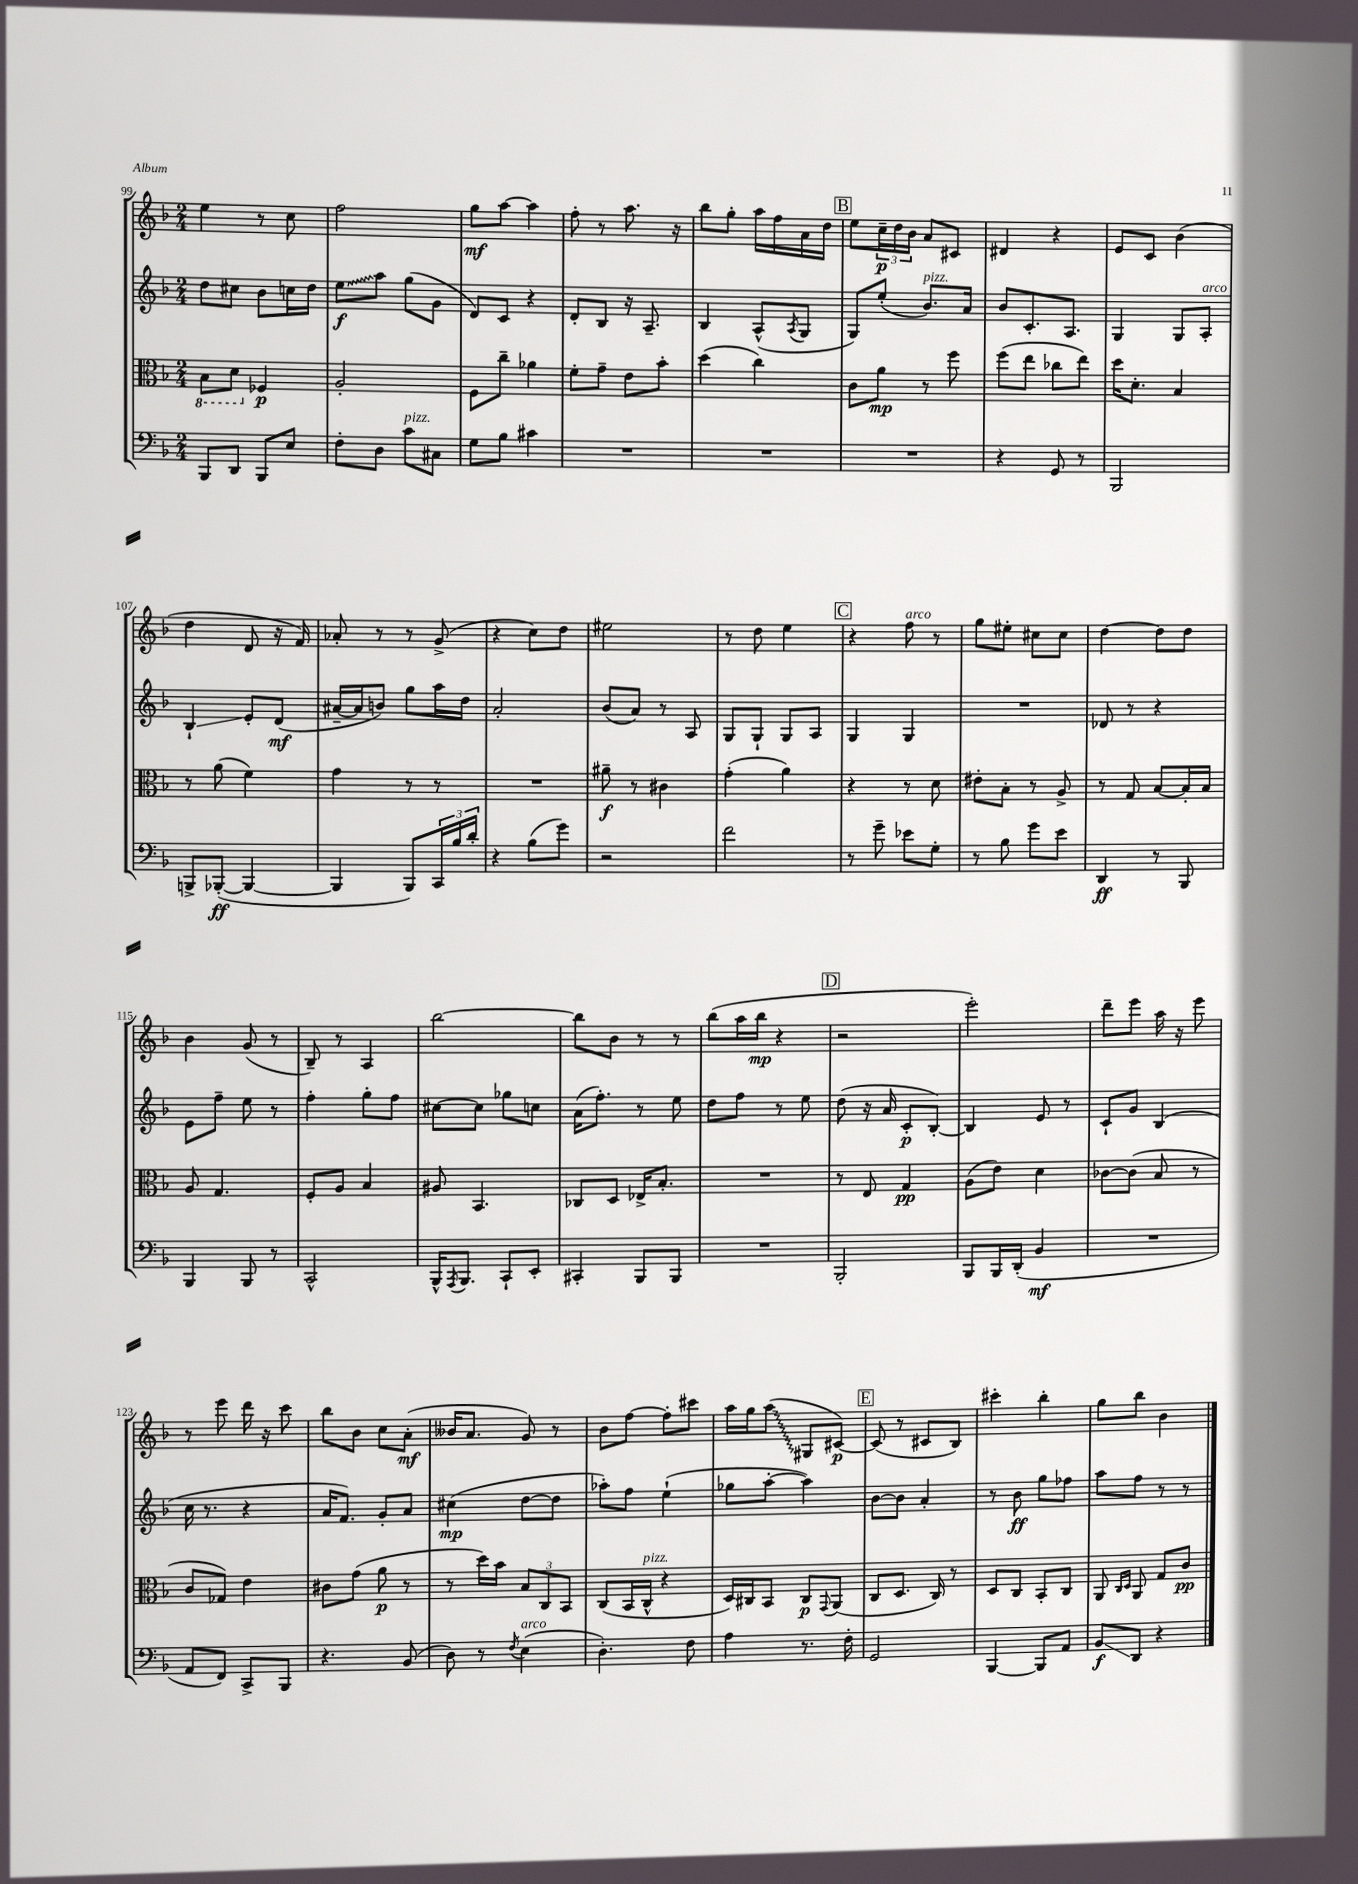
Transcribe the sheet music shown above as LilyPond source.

<<
\new StaffGroup <<
\new Staff = "s0" {
    \clef treble \key f \major \numericTimeSignature \time 2/4
    e''4 r8 c''8 |
    f''2 |
    g''8\mf a''8~ a''4 |
    f''8-. r8 a''8. r16 |
    bes''8 g''8-. a''16 f''16 a'16 d''16 |
    \mark \markup { \box "B" } e''8 \tuplet 3/2 { c''16--\p d''16 bes'16 } a'8 cis'8 |
    dis'4 r4 |
    e'8 c'8 bes'4( |
    d''4 d'8 r16 f'16) |
    aes'8-. r8 r8 g'8->( |
    r4 c''8) d''8 |
    eis''2 |
    r8 d''8 e''4 |
    \mark \markup { \box "C" } r4 f''8^\markup { \italic "arco" } r8 |
    g''8 eis''8-. cis''8 cis''8 |
    d''4~ d''8 d''8 |
    bes'4 g'8( r8 |
    bes8--) r8 a4 |
    bes''2~ |
    bes''8 bes'8 r8 r8 |
    bes''8( a''16 bes''16\mp r4 |
    \mark \markup { \box "D" } r2 |
    e'''2-.) |
    d'''8-- e'''8 a''16 r16 e'''8 |
    r8 e'''8 d'''16 r16 c'''8 |
    bes''8 bes'8 c''8 a'8-.\mf( |
    beses'16 a'8. g'8) r8 |
    bes'8 f''8~ f''8-. cis'''8 |
    a''16 g''16 \once \override Glissando.style = #'zigzag a''8\glissando( gis8 cis'8~\p) |
    \mark \markup { \box "E" } cis'8( r8 cis'8 bes8) |
    cis'''4-. bes''4-. |
    g''8 bes''8 bes'4 \bar "|." |
}
\new Staff = "s1" {
    \clef treble \key f \major \numericTimeSignature \time 2/4
    d''8 cis''8 bes'8 c''16 d''16 |
    \once \override Glissando.style = #'zigzag e''8\glissando\f a''8 g''8( g'8 |
    d'8) c'8 r4 |
    d'8-. bes8 r16 a8.-- |
    bes4 a8-^( \acciaccatura { a8 } g8 |
    \mark \markup { \box "B" } g8) e''8-.( bes'8.^\markup { \italic "pizz." }) a'16 |
    bes'8 c'8.-. a8. |
    g4 g8 a8-.^\markup { \italic "arco" } |
    bes4-!\glissando e'8-. d'8\mf( |
    ais'16~-- ais'16 b'8) g''8 a''16 d''16 |
    a'2-. |
    bes'8( a'8) r8 a8 |
    g8 g8-! g8 a8 |
    \mark \markup { \box "C" } g4 g4 |
    R2 |
    des'8 r8 r4 |
    e'8 f''8-- e''8 r8 |
    f''4-. g''8-. f''8 |
    cis''8~ cis''8 ges''8 c''8 |
    a'16( f''8.-.) r8 e''8 |
    d''8 f''8 r8 e''8 |
    \mark \markup { \box "D" } d''8( r16 a'16 c'8-.\p bes8~-.) |
    bes4 e'8 r8 |
    c'8-! g'8 bes4( |
    c''16 r8. r4 |
    a'16 f'8.) g'8-. a'8 |
    cis''4\mp( d''8~ d''8 |
    aes''8-.) f''8 e''4-!( |
    ges''8 a''8~-. a''4) |
    \mark \markup { \box "E" } bes'8~ bes'8 a'4-. |
    r8 bes'8\ff g''8 fes''8 |
    a''8 f''8 r8 r8 \bar "|." |
}
\new Staff = "s2" {
    \clef alto \key f \major \numericTimeSignature \time 2/4
    \ottava #-1 bes,8 d8 \ottava #0 fes4\p |
    a2-. |
    f8 c''8-- aes'4 |
    f'8-. g'8-- e'8 bes'8-. |
    d''4( c''4) |
    \mark \markup { \box "B" } c'8 a'8\mp r8 f''8 |
    f''8( e''8 ces''8 e''8) |
    d''16 d'8.-. bes4 |
    r8 a'8( f'4) |
    g'4 r8 r8 |
    R2 |
    ais'8--\f r8 cis'4 |
    g'4-.( a'4) |
    \mark \markup { \box "C" } r4 r8 d'8 |
    eis'8-. bes8-. r8 a8-> |
    r8 g8 bes8~ bes16-. bes16 |
    a8 g4. |
    f8-. a8 bes4 |
    ais8 bes,4. |
    ces8 d8 ees16-> bes8.-. |
    R2 |
    \mark \markup { \box "D" } r8 e8 g4\pp |
    a8( e'8) d'4 |
    ces'8~ ces'8( bes8 r8 |
    c'8 ges8) e'4 |
    cis'8 g'8( a'8\p r8 |
    r8 d''16) bes'16 \tuplet 3/2 { bes8 c8 bes,8 } |
    c8( bes,16 c16-^^\markup { \italic "pizz." } r4 |
    d16) cis16 bes,8 cis8\p \appoggiatura { g,8 } a,8( |
    \mark \markup { \box "E" } c8 d8. c16) r8 |
    d8 c8 bes,8-. c8 |
    a,8 \grace { c16 d16 } a,8 g8 c'8\pp \bar "|." |
}
\new Staff = "s3" {
    \clef bass \key f \major \numericTimeSignature \time 2/4
    bes,,8 d,8 bes,,8 e8 |
    f8-. d8 c'8^\markup { \italic "pizz." } cis8 |
    g8 bes8 cis'4 |
    R2 |
    R2 |
    \mark \markup { \box "B" } R2 |
    r4 g,8 r8 |
    bes,,2 |
    b,,8-> bes,,8~-.\ff( bes,,4~ |
    bes,,4 bes,,8) \tuplet 3/2 { c,16 bes16 d'16-. } |
    r4 bes8( g'8) |
    r2 |
    f'2 |
    \mark \markup { \box "C" } r8 g'8-- ees'8 g8-. |
    r8 bes8 g'8 e'8 |
    d,4\ff r8 bes,,8 |
    bes,,4 bes,,8 r8 |
    c,2-^ |
    bes,,16-^ \acciaccatura { a,,8 } bes,,8. c,8-! e,8-. |
    cis,4-. bes,,8 bes,,8 |
    R2 |
    \mark \markup { \box "D" } bes,,2-. |
    bes,,8 bes,,16 d,16-.( bes,4\mf |
    R2 |
    a,8 f,8) c,8-> bes,,8 |
    r4. bes,8( |
    d8) r8 \acciaccatura { f8 } e4^\markup { \italic "arco" }( |
    d4.-.) f8 |
    a4 r8. f16-. |
    \mark \markup { \box "E" } g,2 |
    bes,,4~ bes,,8 a,8 |
    bes,8\glissando\f d,8 r4 \bar "|." |
}
>>
>>
\layout { \context { \Score currentBarNumber = #99 } }
